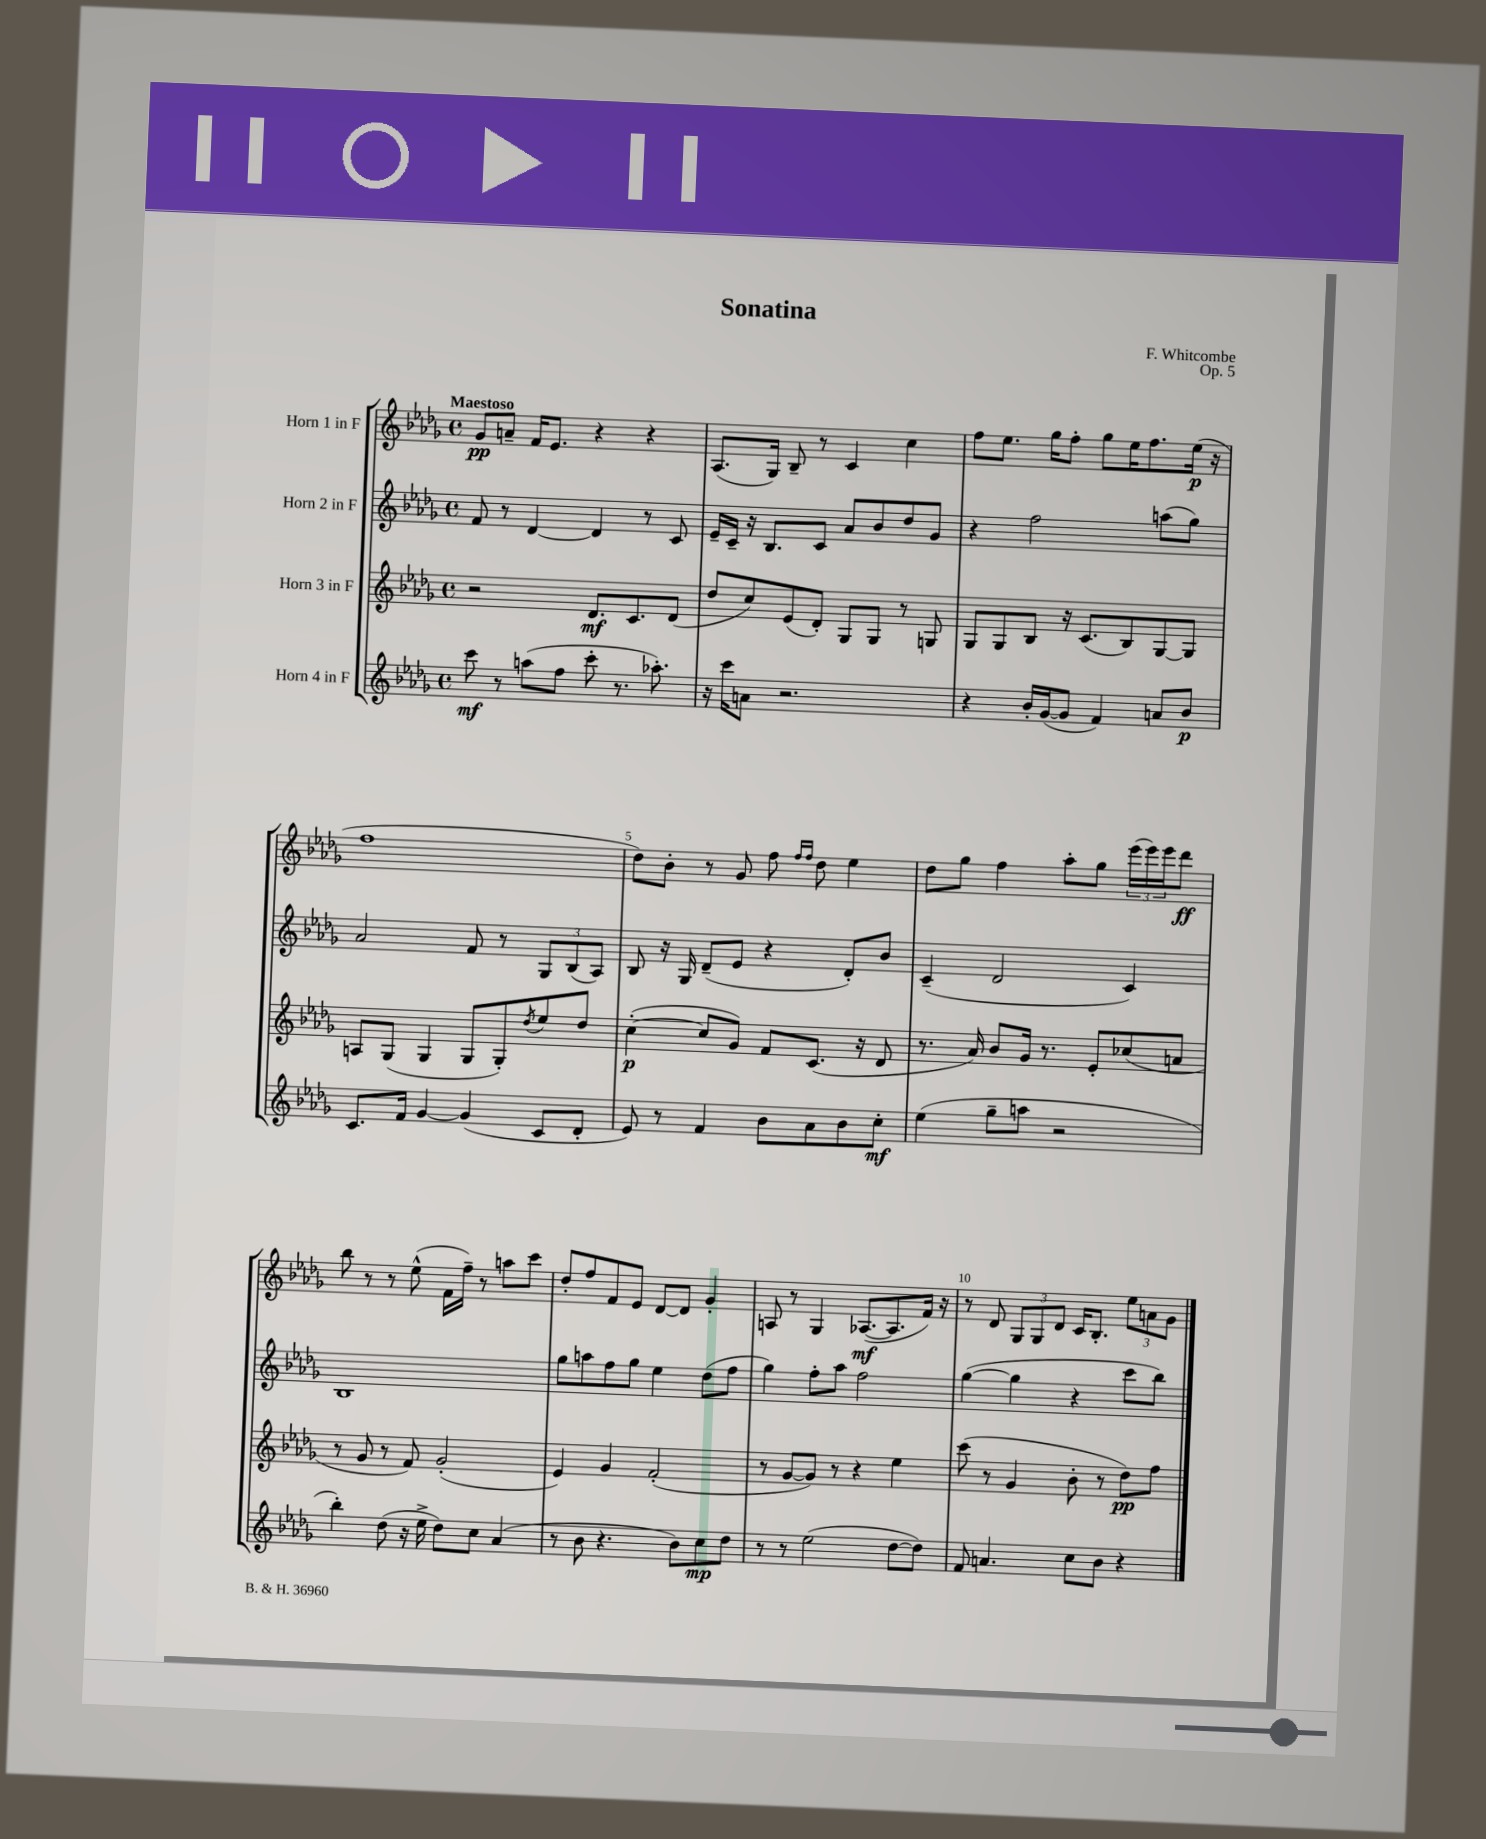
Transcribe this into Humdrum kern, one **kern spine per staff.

**kern	**dynam	**kern	**dynam	**kern	**kern	**dynam
*part4	*part4	*part3	*part3	*part2	*part1	*part1
*staff4	*staff4	*staff3	*staff3	*staff2	*staff1	*staff1
*I"Horn 4 in F	*	*I"Horn 3 in F	*	*I"Horn 2 in F	*I"Horn 1 in F	*
*clefG2	*	*clefG2	*	*clefG2	*clefG2	*
*k[b-e-a-d-g-]	*	*k[b-e-a-d-g-]	*	*k[b-e-a-d-g-]	*k[b-e-a-d-g-]	*
*M4/4	*	*M4/4	*	*M4/4	*M4/4	*
*met(c)	*	*met(c)	*	*met(c)	*met(c)	*
=1	=1	=1	=1	=1	=1	=1
!	!	!	!	!	!LO:TX:a:B:t=Maestoso	!
8ccc\	mf	2r	.	8f/	8g-/L	pp
8r	.	.	.	8r	8an~/J	.
(8aan\L	.	.	.	[4d-/	16f/KL	.
.	.	.	.	.	8.e-/J	.
8ff\J	.	.	.	.	.	.
8ccc'\	.	8.d-/L	mf	4d-/]	4r	.
8.r	.	.	.	.	.	.
.	.	8.c/	.	.	.	.
.	.	.	.	8r	4r	.
8.aa-X'\)	.	.	.	.	.	.
.	.	(8d-/J	.	8c/	.	.
=2	=2	=2	=2	=2	=2	=2
16r	.	8dd-/L	.	16e-~/LL	(8.A-/L	.
16ccc\KL	.	.	.	16c~/JJ	.	.
8an\J	.	8cc/)	.	16r	.	.
.	.	.	.	8.B-/L	16G-/Jk)	.
2.r	.	(8e-/	.	.	8B-~/	.
.	.	8d-'/J)	.	8c/J	8r	.
.	.	8G-/L	.	8a-/L	4c/	.
.	.	8G-/J	.	8b-/	.	.
.	.	8r	.	8dd-/	4cc\	.
.	.	8Gn/	.	8g-/J	.	.
=3	=3	=3	=3	=3	=3	=3
4r	.	8G-/L	.	4r	8ff\L	.
.	.	8G-/	.	.	8.ee-\J	.
16b-'/LL	.	8B-/J	.	2ff\	.	.
([16g-/J	.	.	.	.	16gg-\KL	.
8g-/J]	.	16r	.	.	8ff'\J	.
.	.	(8.c/L	.	.	.	.
4f/)	.	.	.	.	8gg-\L	.
.	.	8B-/)	.	.	16ee-\K	.
.	.	.	.	.	8.ff\	.
8an/L	.	[8G-/	.	(8aan\L	.	.
8b-/J	p	8G-/J]	.	8gg-\J)	(16ee-\Jk	p
.	.	.	.	.	16r	.
!!LO:LB:g=z
=4	=4	=4	=4	=4	=4	=4
8.c/L	.	8An/L	.	2a-/	1ff	.
.	.	(8G-/J	.	.	.	.
16f/Jk	.	.	.	.	.	.
[4g-/	.	4G-/	.	.	.	.
(4g-/]	.	8G-/L	.	8f/	.	.
.	.	8G-'/)	.	8r	.	.
.	.	8qdd-/	.	.	.	.
8c/L	.	8ee-/	.	12G-/L	.	.
.	.	.	.	(12B-/	.	.
8d-'/J	.	8dd-/J	.	.	.	.
.	.	.	.	12A-/J)	.	.
=5	=5	=5	=5	=5	=5	=5
8e-/)	.	([4cc'\	p	8B-/	8dd-\L)	.
8r	.	.	.	16r	8b-'\J	.
.	.	.	.	16G-/	.	.
4f/	.	8cc/L]	.	(8d-~/L	8r	.
.	.	8g-/J)	.	8e-/J	8g-/	.
8b-\L	.	8f/L	.	4r	8ff\	.
.	.	.	.	.	16qqff/LL	.
.	.	.	.	.	16qqff/JJ	.
8a-\	.	(8.c/J	.	.	8dd-\	.
8b-\	.	.	.	8d-'/L)	4ee-\	.
.	.	16r	.	.	.	.
8cc'\J	mf	8d-/	.	8b-/J	.	.
=6	=6	=6	=6	=6	=6	=6
(4ee-\	.	8.r	.	(4c~/	8dd-\L	.
.	.	.	.	.	8gg-\J	.
.	.	16a-/)	.	.	.	.
8gg-~\L	.	8b-/L	.	2d-/	4ff\	.
8aan\J	.	16g-/Jk	.	.	.	.
.	.	8.r	.	.	.	.
2r	.	.	.	.	8aa-'\L	.
.	.	8e-'/L	.	.	8gg-\J	.
.	.	(8cc-X/	.	4c/)	(24eee-\LL	.
.	.	.	.	.	24eee-\)	.
.	.	.	.	.	24eee-\J	.
.	.	8an/J	.	.	8ddd-\J	ff
!!LO:LB:g=z
=7	=7	=7	=7	=7	=7	=7
4bb-'\)	.	8r	.	1B-	8bb-\	.
.	.	8g-/	.	.	8r	.
(8dd-\	.	8r	.	.	8r	.
16r	.	8f/)	.	.	(8ee-^^\	.
16ee-^\	.	.	.	.	.	.
8dd-\L)	.	(2g-'/	.	.	16f\LL	.
.	.	.	.	.	16ff~\JJ)	.
8cc\J	.	.	.	.	8r	.
(4a-/	.	.	.	.	8aan\L	.
.	.	.	.	.	8ccc\J	.
=8	=8	=8	=8	=8	=8	=8
8r	.	4e-/)	.	8gg-\L	8dd-'/L	.
8b-\	.	.	.	8aan\	8ff/	.
4.r	.	4g-/	.	8ff\	8f/	.
.	.	.	.	8gg-\J	8e-/J	.
.	.	(2f'/	.	4ee-\	[8d-/L	.
8b-\L)	.	.	.	.	8d-/J]	.
8cc\	mp	.	.	(8dd-\L	4g-'/	.
8dd-\J	.	.	.	8ff\J	.	.
=9	=9	=9	=9	=9	=9	=9
8r	.	8r	.	4gg-\)	8An/	.
8r	.	[8g-/L	.	.	8r	.
(2ee-\	.	8g-/J])	.	8ff'\L	4G-/	.
.	.	8r	.	8aa-\J	.	.
.	.	4r	.	2ff\	([8.A-X/L	mf
.	.	.	.	.	8.A-/]	.
[8dd-\L	.	4ee-\	.	.	.	.
8dd-\J])	.	.	.	.	16f/Jk)	.
.	.	.	.	.	16r	.
=10	=10	=10	=10	=10	=10	=10
8f/	.	(8ccc\	.	([4gg-\	8r	.
4.an/	.	8r	.	.	8d-/	.
.	.	4g-/	.	4gg-\]	12G-/L	.
.	.	.	.	.	12G-/	.
.	.	.	.	.	12d-/J	.
8cc\L	.	8b-'\	.	4r	16c/KL	.
.	.	.	.	.	8.B-'/J	.
8b-\J	.	8r	.	.	.	.
4r	.	8dd-\L)	pp	8ccc\L	12ee-\L	.
.	.	.	.	.	12an\	.
.	.	8ff\J	.	8bb-\J)	.	.
.	.	.	.	.	12g-\J	.
==	==	==	==	==	==	==
*-	*-	*-	*-	*-	*-	*-
